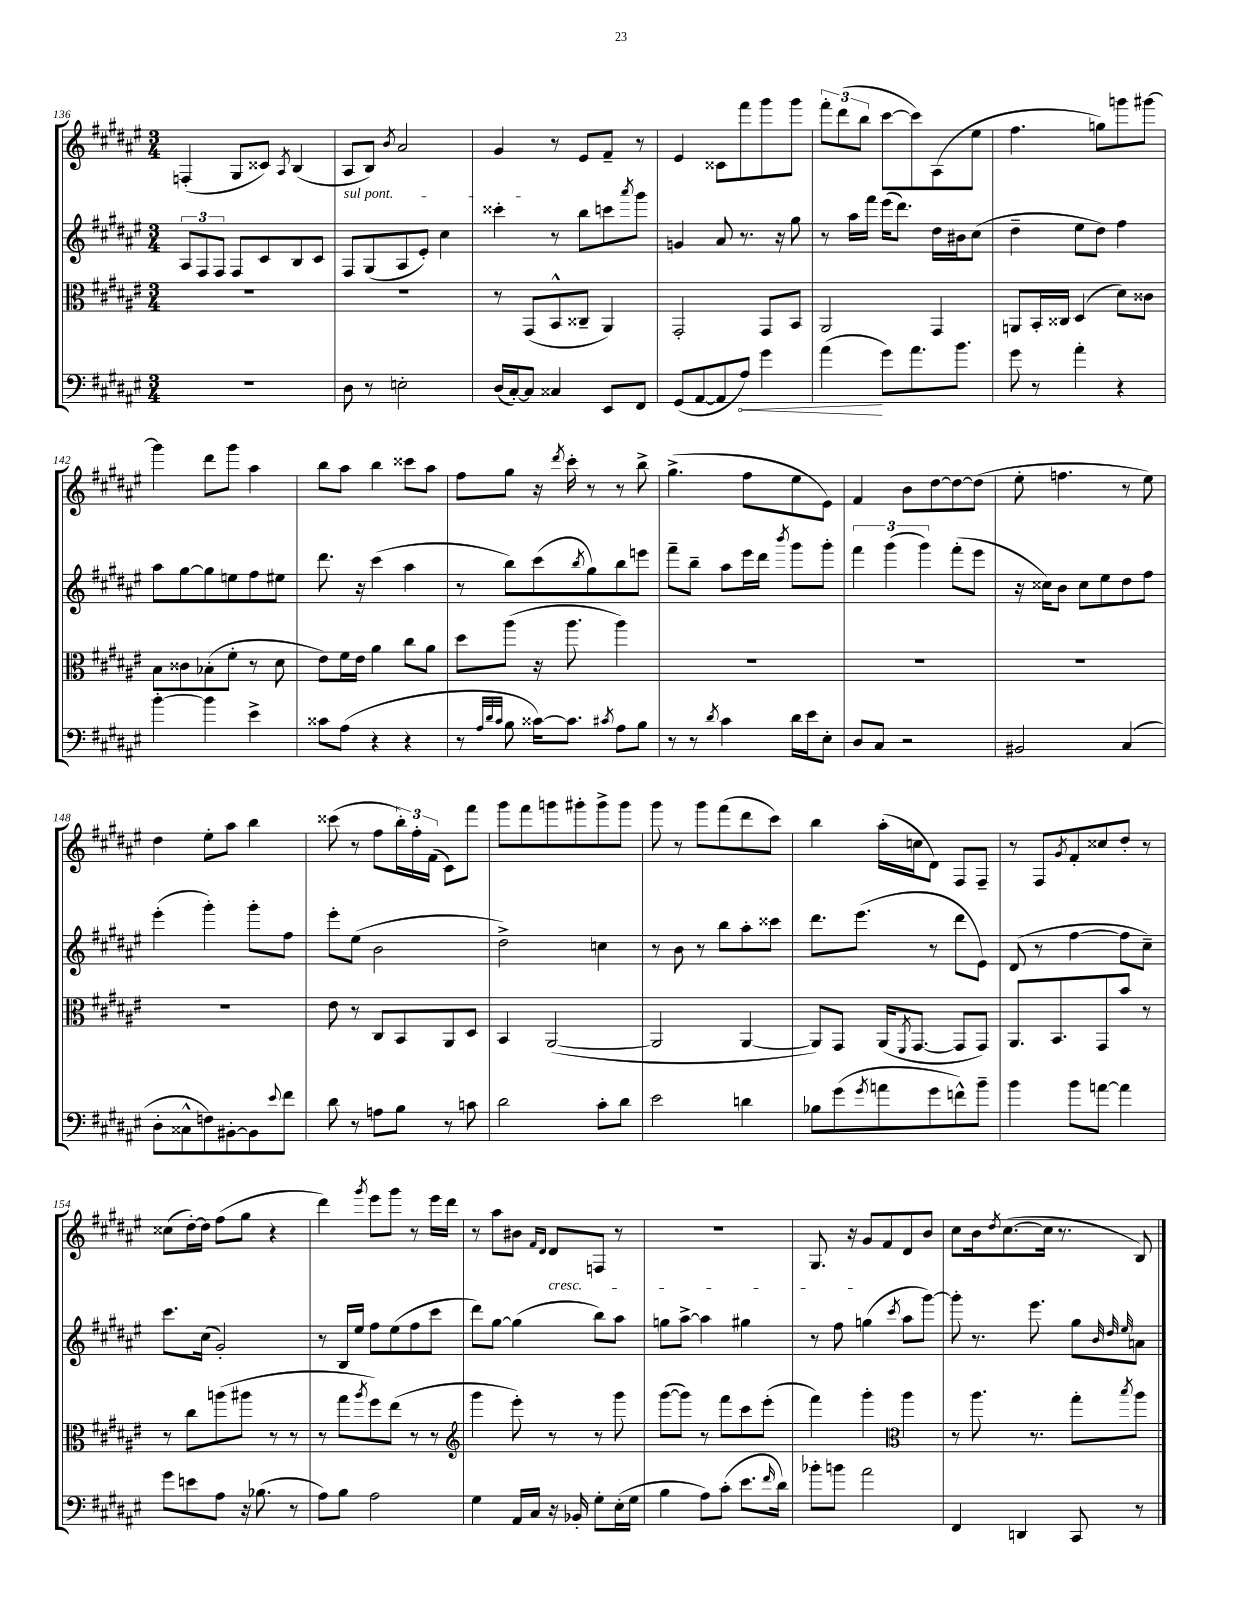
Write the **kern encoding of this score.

**kern	**kern	**kern	**kern
*staff4	*staff3	*staff2	*staff1
*clefF4	*clefC3	*clefG2	*clefG2
*k[f#c#g#d#a#e#]	*k[f#c#g#d#a#e#]	*k[f#c#g#d#a#e#]	*k[f#c#g#d#a#e#]
*M3/4	*M3/4	*M3/4	*M3/4
2.r	2.r	12A#	(4F'
.	.	12F#	.
.	.	12F#	.
.	.	8F#	8G#
.	.	8c#	8c##)
.	.	.	8qA#
.	.	8B	(4B
.	.	8c#	.
=	=	=	=
8D#	2.r	8F#	8A#
8r	.	(8G#	8B)
.	.	.	8qb
2E'	.	8A#	2a#
.	.	8e#')	.
.	.	4cc#	.
=	=	=	=
(16D#	8r	4ccc##'	4g#
[16C#')	.	.	.
8C#]	(8GG#	.	.
4C##	8BB^^	8r	8r
.	8C##~	8bb	8e#
8EE#	4AA#)	8ccc	8f#~
.	.	8qaaa#	.
8FF#	.	8ggg#	8r
=	=	=	=
(8GG#	2GG#'	4g	4e#
[8AA#	.	.	.
8AA#]	.	8a#	8c##
8A#)	.	8.r	8fff#
4g#	8GG#	.	8ggg#
.	.	16r	.
.	8BB	8gg#	8ggg#
=	=	=	=
(4a#	2AA#	8r	12fff#'
.	.	.	(12ddd#
.	.	16aa#	.
.	.	.	12bb
.	.	16fff#	.
8g#)	.	(16eee#	[8ccc#
.	.	8.ddd#)	.
8.a#	.	.	8ccc#])
.	4GG#	16dd#	(8A#
8.b	.	16b#	.
.	.	(8cc#	8ee#
=	=	=	=
8g#	8AA	4dd#~	4.ff#
8r	16BB'	.	.
.	16C##	.	.
4a#'	(4D#	8ee#	.
.	.	8dd#)	8gg)
4r	8d#)	4ff#	8ggg
.	8c##	.	[8ggg#
=	=	=	=
[4b'	8B	8aa#	4ggg#]
.	8c##	[8gg#	.
4b]	(8B-'	8gg#]	8ddd#
.	8f#'	8ee	8ggg#
4e#^	8r	8ff#	4aa#
.	8d#	8ee#	.
=	=	=	=
8c##	8e#)	8.ddd#	8bb
(8A#	16f#	.	8aa#
.	16e#	16r	.
4r	4a#	(4ccc#	4bb
4r	8cc#	4aa#	8ccc##
.	8a#	.	8aa#
=	=	=	=
8r	8dd#	8r	8ff#
32qqA#	.	.	.
32qqd#	.	.	.
32qqc#	.	.	.
8B	(8aa#	8bb)	8gg#
[16c##)	16r	(8ccc#	16r
.	.	.	8qddd#
8.c##]	8.aa#	.	16ccc#'
.	.	8qbb	.
.	.	8gg#)	8r
8qc#	.	.	.
8A#	4aa#)	8bb	8r
8B	.	8eee	8bb^
=	=	=	=
8r	2.r	8fff#~	(4.gg#^
8r	.	8bb~	.
8qd#	.	.	.
4c#	.	8aa#	.
.	.	16eee#	8ff#
.	.	16ddd#	.
.	.	8qbbb	.
16d#	.	8ggg#	8ee#
16e#	.	.	.
8E#'	.	8ggg#'	8e#)
=	=	=	=
8D#	2.r	6fff#	4f#
8C#	.	.	.
.	.	(6ggg#	.
2r	.	.	8b
.	.	6ggg#)	.
.	.	.	[8dd#
.	.	(8fff#'	8dd#_
.	.	8eee#	(8dd#]
=	=	=	=
2BB#	2.r	16r	8ee#'
.	.	16cc##)	.
.	.	8b	4.ff
.	.	8cc##	.
.	.	8ee#	.
(4C#	.	8dd#	8r
.	.	8ff#	8ee#)
=	=	=	=
8D#'	2.r	(4eee#'	4dd#
8C##^^	.	.	.
8F)	.	4ggg#')	8ee#'
[8BB#'	.	.	8aa#
8BB#]	.	8ggg#'	4bb
8qqe#	.	.	.
8f#	.	8ff#	.
=	=	=	=
8d#	8e#	8eee#'	(8ccc##
8r	8r	(8ee#	8r
8A	8C#	2b	8ff#
8B	8BB	.	24bb')
.	.	.	24ff#'
.	.	.	(24f#
8r	8AA#	.	8c#)
8c	8D#	.	8fff#
=	=	=	=
2d#	4BB	2dd#^)	8ggg#
.	.	.	8fff#
.	([2AA#	.	8ggg
.	.	.	8ggg#'
8c#'	.	4cc	8ggg#^
8d#	.	.	8ggg#
=	=	=	=
2e#	2AA#]	8r	8ggg#
.	.	8b	8r
.	.	8r	8ggg#
.	.	8bb	(8fff#
4d	[4AA#	8aa#'	8ddd#
.	.	8ccc##	8ccc#)
=	=	=	=
8B-	8AA#])	8.ddd#	4bb
(8g#	8GG#	.	.
.	.	(8.eee#	.
8qg#	.	.	.
8a	(16AA#	.	(16aa#'
.	8qFF#	.	.
.	[8.GG#	.	16cc
8g#	.	8r	8d#)
8f^^)	8GG#]	8ddd#	8F#
8b~	8GG#)	8e#)	8F#~
=	=	=	=
4b	8.AA#	(8d#	8r
.	.	8r	8F#
.	8.BB	.	.
.	.	.	8qg#
8b	.	[4ff#	8f#'
[8a	8GG#	.	8cc##
4a]	8b	8ff#]	8dd#'
.	8r	8cc#~)	8r
=	=	=	=
8g#	8r	8.ccc#	(8cc##
8e	8cc#	.	[16dd#')
.	.	(16cc#	16dd#]
8A#	(8aa	2g#')	(8ff#
16r	8aa#	.	8gg#
(8.B-	.	.	.
.	8r	.	4r
8r	8r	.	.
=	=	=	=
8A#)	8r	8r	4ddd#)
8B	8gg#	16B	.
.	.	16ee#	.
.	8qaa#	.	8qggg#
2A#	8ff#)	8ff#	8eee#
.	(8ee#	(8ee#	8ggg#
.	8r	8ff#	8r
.	8r	8ccc#	16eee#
.	.	.	16ddd#
=	=	=	=
*	*clefG2	*	*
4G#	4ggg#	8ddd#)	8r
.	.	[8gg#	8aa#
16AA#	8eee#')	(4gg#]	8b#
16C#	.	.	.
.	.	.	16qqf#
.	.	.	16qqd#
16r	8r	.	8d#
16BB-'	.	.	.
8G#'	8r	8bb)	8F
(16E#'	8ggg#	8aa#	8r
16G#	.	.	.
=	=	=	=
4B	([8ggg#	8gg	2.r
.	8ggg#])	[8aa#^	.
8A#)	8r	4aa#]	.
(8c#'	8fff#	.	.
8.e#	8ccc#	4gg#	.
.	(8eee#'	.	.
16qqf#	.	.	.
16d#)	.	.	.
=	=	=	=
8b-'	4fff#)	8r	8.G#
8b	.	8ff#	.
.	.	.	16r
2a#	4ggg#'	(4gg	8g#
.	.	.	8f#
*	*clefC3	*	*
.	.	8qccc#	.
.	4aa#	8aa#	8d#
.	.	[8ggg#)	8b
=	=	=	=
4FF#	8r	8ggg#']	8cc#
.	8.aa#	8.r	16b
.	.	.	8qdd#
.	.	.	([8.cc#
4DD	.	.	.
.	8.r	8.eee#	.
.	.	.	16cc#]
.	.	.	8.r
8CC#	8gg#'	8gg#	.
.	.	32qqb	.
.	.	32qqdd#	.
.	8qbb	32qqee#	.
8r	8aa#	8a	8B)
==	==	==	==
*-	*-	*-	*-
